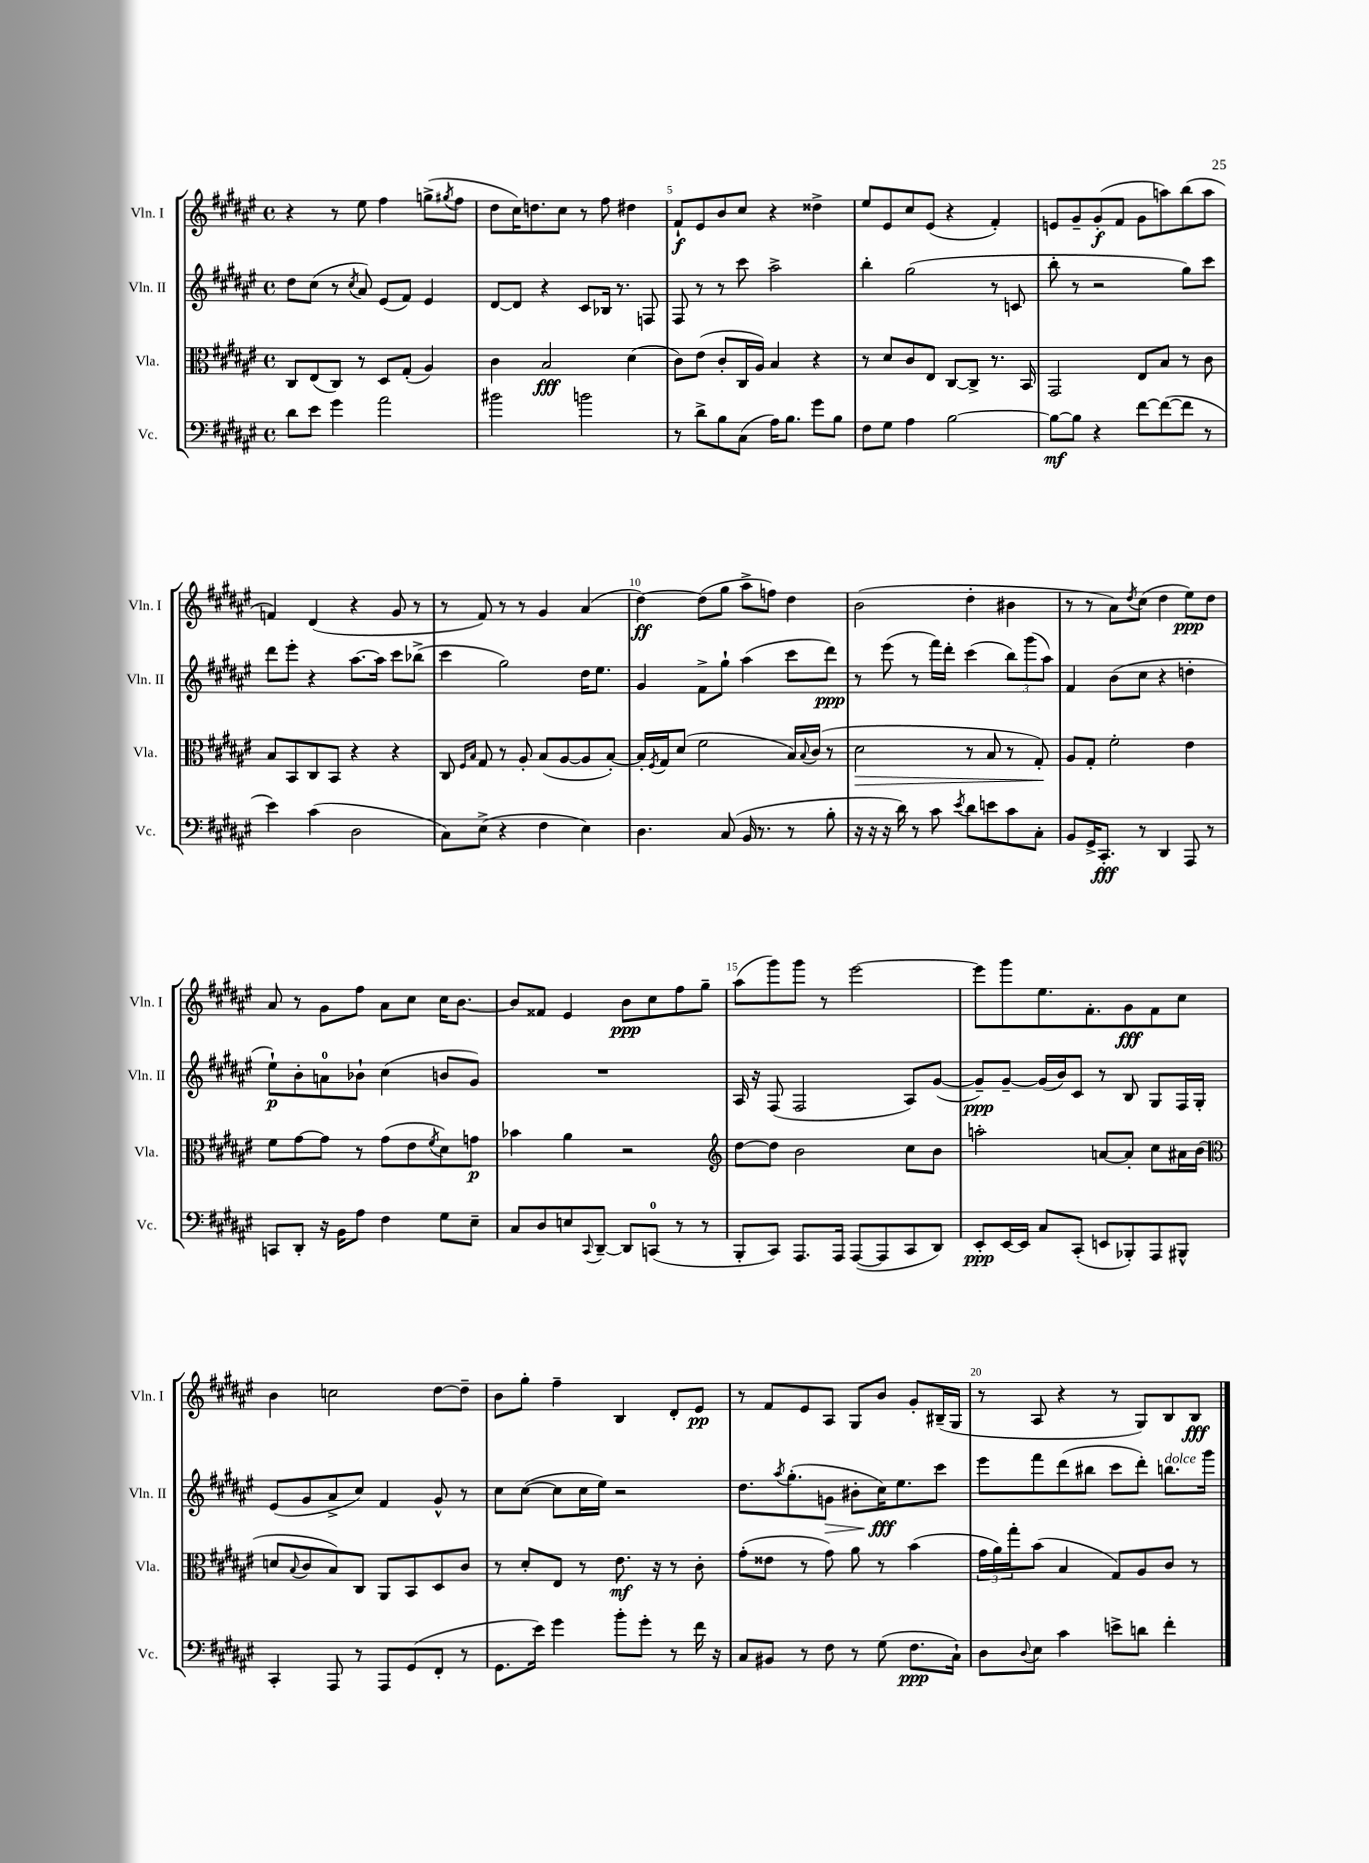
<<
\new StaffGroup <<
\new Staff = "s0" \with { instrumentName = "Vln. I" shortInstrumentName = "Vln. I" } {
    \clef treble \key fis \major \defaultTimeSignature \time 4/4
    r4 r8 eis''8 fis''4 g''8->( \acciaccatura { gis''8 } fis''8 |
    dis''8 cis''16) d''8. cis''8 r8 fis''8 dis''4 |
    fis'8-!\f eis'8 b'8 cis''8 r4 disis''4-> |
    eis''8 eis'8 cis''8 eis'8( r4 fis'4-.) |
    e'8 gis'8-- gis'8-.\f( fis'8 gis'8 a''8) b''8( a''8 |
    f'4) dis'4( r4 gis'8 r8 |
    r8 fis'8) r8 r8 gis'4 ais'4( |
    dis''4~\ff) dis''8( gis''8 ais''8-> f''8) dis''4 |
    b'2( dis''4-. bis'4 |
    r8 r8 ais'8) \acciaccatura { dis''8 } cis''8( dis''4 eis''8\ppp) dis''8 |
    ais'8 r8 gis'8 fis''8 ais'8 cis''8 cis''16 b'8.~ |
    b'8 fisis'8 eis'4 b'8\ppp cis''8 fis''8 gis''8-- |
    ais''8( gis'''8) gis'''8 r8 eis'''2~ |
    eis'''8 gis'''8 eis''8. fis'8.-. gis'8\fff fis'8 cis''8 |
    b'4 c''2 dis''8~ dis''8-- |
    b'8 gis''8-. fis''4-- b4 dis'8-. eis'8\pp |
    r8 fis'8 eis'8 ais8 gis8 b'8 gis'8-. bis16--( gis16 |
    r8 ais8 r4 r8 gis8) b8 b8\fff \bar "|." |
}
\new Staff = "s1" \with { instrumentName = "Vln. II" shortInstrumentName = "Vln. II" } {
    \clef treble \key fis \major \defaultTimeSignature \time 4/4
    dis''8 cis''8( r8 \acciaccatura { cis''8 } ais'8) eis'8( fis'8) eis'4 |
    dis'8~ dis'8 r4 cis'8 bes16 r8. f8 |
    fis8 r8 r8 cis'''8 ais''2-> |
    b''4-. gis''2( r8 c'8 |
    b''8-. r8 r2 gis''8) cis'''8 |
    dis'''8 eis'''8-. r4 ais''8.~ ais''16 cis'''8 bes''8->( |
    cis'''4 gis''2) dis''16 eis''8. |
    gis'4 fis'8-> gis''8-! ais''4( cis'''8 dis'''8\ppp) |
    r8 eis'''8( r8 fis'''16) dis'''16-. cis'''4( \tuplet 3/2 { b''8) gis'''8( ais''8) } |
    fis'4 b'8( cis''8 r4 d''4-. |
    eis''8-!\p) b'8-. a'8-0 bes'8-! cis''4( b'8 gis'8) |
    R1 |
    ais16 r16 fis8( fis2 ais8) gis'8~( |
    gis'8--\ppp) gis'8~-- gis'16( b'16) cis'8 r8 b8 gis8 fis16 gis16-. |
    eis'8( gis'8 ais'8-> cis''8) fis'4 gis'8-^ r8 |
    cis''8 cis''8~( cis''8 cis''16 eis''16) r2 |
    dis''8. \acciaccatura { ais''8 } gis''8.-.( g'8\> bis'8-. cis''16\fff\!) eis''8. cis'''8 |
    eis'''8 fis'''8 dis'''8( bis''8 cis'''8 dis'''8-.) b''8.^\markup { \italic "dolce" } gis'''16 \bar "|." |
}
\new Staff = "s2" \with { instrumentName = "Vla." shortInstrumentName = "Vla." } {
    \clef alto \key fis \major \defaultTimeSignature \time 4/4
    cis8 eis8( cis8) r8 dis8 gis8-.( ais4) |
    cis'4 b2\fff dis'4( |
    cis'8) eis'8( cis'8-. cis16 ais16) b4 r4 |
    r8 dis'8 cis'8 eis8 cis8~ cis8-> r8. b,16 |
    gis,2 eis8 b8 r8 cis'8 |
    b8 b,8 cis8 b,8 r4 r4 |
    cis8 \grace { fis16 b16 } gis8 r8 ais8-. b8( ais8~ ais8 b8~-.) |
    b16-. \acciaccatura { fis8 } gis16 dis'8( fis'2 b16) \appoggiatura { b8 } cis'16( r8 |
    dis'2\> r8 b8 r8 gis8-.\!) |
    ais8 gis8-. fis'2-. eis'4 |
    fis'8 gis'8~ gis'8 r8 gis'8( eis'8 \acciaccatura { fis'8 } dis'8) g'8\p |
    bes'4 ais'4 r2 |
    \clef treble dis''8~ dis''8 b'2 cis''8 b'8 |
    a''2-. a'8~ a'8-. cis''8 ais'16 b'16( |
    \clef alto d'8 \appoggiatura { b8 } cis'8 b8) cis8 ais,8 b,8 dis8 cis'8 |
    r8 dis'8-. eis8 r8 eis'8.\mf r16 r8 cis'8-. |
    gis'8-.( eisis'8 r8 gis'8) ais'8 r8 b'4( |
    \tuplet 3/2 { gis'16 ais'16) gis''16-. } b'8( b4 gis8) ais8 cis'8 r8 \bar "|." |
}
\new Staff = "s3" \with { instrumentName = "Vc." shortInstrumentName = "Vc." } {
    \clef bass \key fis \major \defaultTimeSignature \time 4/4
    dis'8 eis'8 gis'4 ais'2 |
    bis'2 b'2 |
    r8 dis'8-> b8 cis8( ais16) b8. gis'8 b8 |
    fis8 gis8 ais4 b2~ |
    b8~\mf b8 r4 fis'8~ fis'8~( fis'8 r8 |
    eis'4) cis'4( dis2 |
    cis8) eis8->( r4 fis4 eis4) |
    dis4. cis8( b,16 r8. r8 b8-. |
    r16 r16 r16 dis'16) r8 cis'8 \acciaccatura { eis'8 } dis'8 e'8 cis'8 cis8-. |
    b,8 gis,16-> cis,8.-.\fff r8 dis,4 ais,,8 r8 |
    c,8 dis,8-. r16 b,16 ais8 fis4 gis8 eis8-- |
    cis8 dis8 e8 \appoggiatura { cis,8 } dis,8~-- dis,8 c,8-0( r8 r8 |
    b,,8-. cis,8) ais,,8. ais,,16 ais,,8~( ais,,8 cis,8 dis,8) |
    eis,8-.\ppp eis,16~ eis,16 cis8 cis,8-.( e,8 bes,,8-.) ais,,8 bis,,8-^ |
    cis,4-. ais,,8 r8 ais,,8 gis,8( fis,8-. r8 |
    gis,8. eis'16) gis'4 b'8-. gis'8-. r8 fis'16 r16 |
    cis8 bis,8 r8 fis8 r8 gis8( fis8.\ppp cis16-!) |
    dis8 \appoggiatura { dis8 } eis8 cis'4 e'8-> d'8 fis'4-. \bar "|." |
}
>>
>>
\layout { \context { \Score currentBarNumber = #3 \override BarNumber.break-visibility = ##(#f #t #t) barNumberVisibility = #(every-nth-bar-number-visible 5) } }
